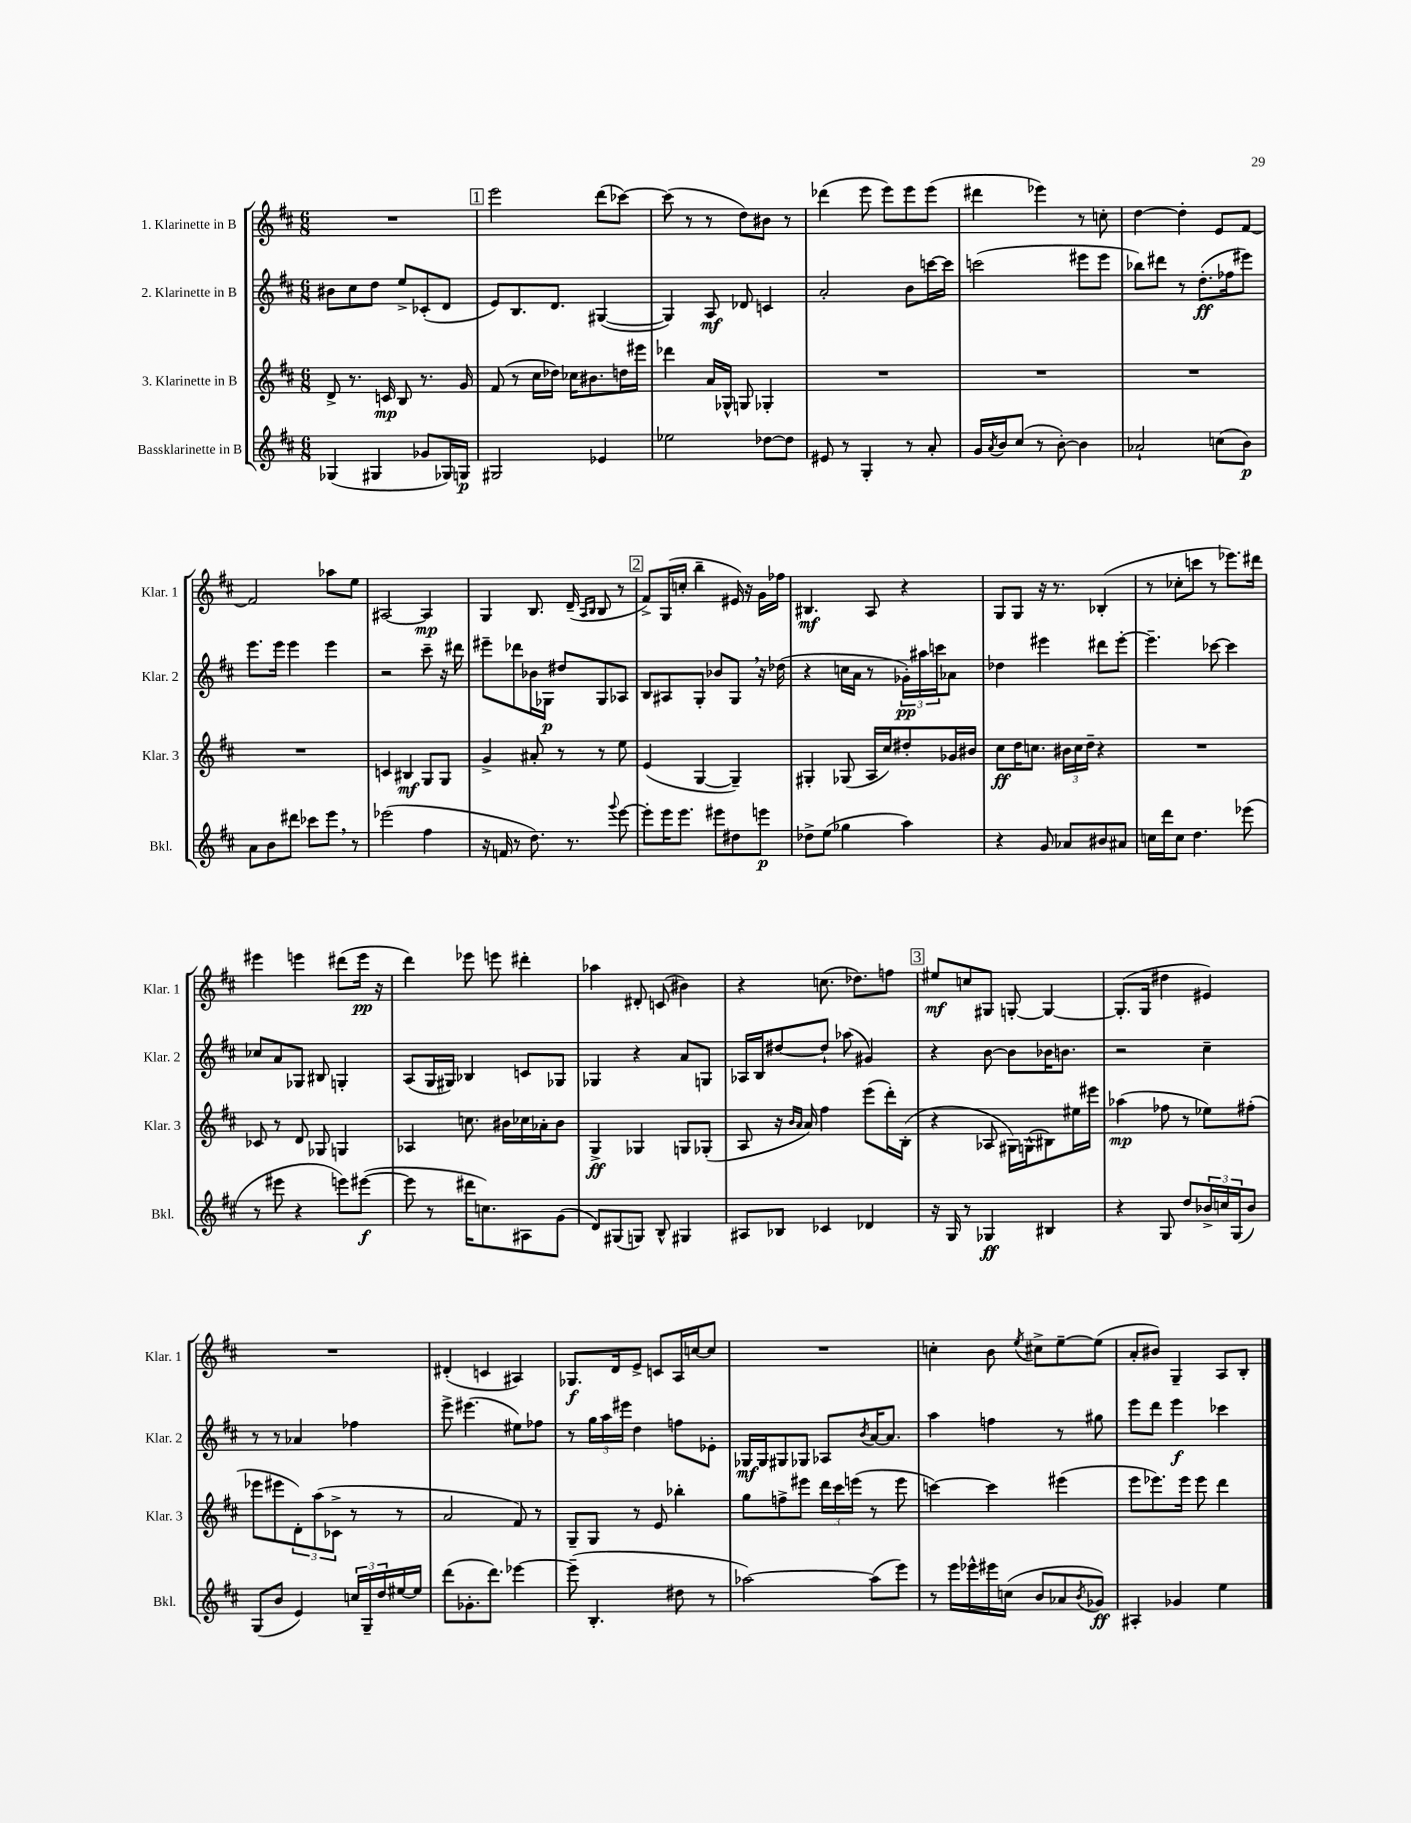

**kern	**dynam	**kern	**dynam	**kern	**dynam	**kern	**dynam
*part4	*part4	*part3	*part3	*part2	*part2	*part1	*part1
*staff4	*staff4	*staff3	*staff3	*staff2	*staff2	*staff1	*staff1
*I"Bassklarinette in B	*	*I"3. Klarinette in B	*	*I"2. Klarinette in B	*	*I"1. Klarinette in B	*
*I'Bkl.	*	*I'Klar. 3	*	*I'Klar. 2	*	*I'Klar. 1	*
*clefG2	*	*clefG2	*	*clefG2	*	*clefG2	*
*k[f#c#]	*	*k[f#c#]	*	*k[f#c#]	*	*k[f#c#]	*
*M6/8	*	*M6/8	*	*M6/8	*	*M6/8	*
=122	=122	=122	=122	=122	=122	=122	=122
(4G-X/	.	8d^/	.	8b#X\L	.	2.r	.
.	.	8.r	.	8cc#\	.	.	.
4G#X/	.	.	.	8dd\J	.	.	.
.	.	16cn/	mp	.	.	.	.
.	.	8B/	.	8ee^/L	.	.	.
8g-X/L	.	8.r	.	(8c-X'/	.	.	.
16G-X/L)	.	.	.	8d/J	.	.	.
16Gn/JJ	p	16g/	.	.	.	.	.
!!LO:REH:place=s1:t=1
=123	=123	=123	=123	=123	=123	=123	=123
2G#X/	.	(8f#/	.	8e/L)	.	2eee\	.
.	.	8r	.	8.B/	.	.	.
.	.	16cc#\LL	.	.	.	.	.
.	.	16dd-X\JJ)	.	8.d/J	.	.	.
.	.	16cc-X\KL	.	.	.	.	.
.	.	8.b#X\	.	.	.	.	.
4e-X/	.	.	.	([4G#X/	.	(8ddd\L	.
.	.	16ddn\L	.	.	.	[8ccc-X\J)	.
.	.	16eee#X\JJ	.	.	.	.	.
=124	=124	=124	=124	=124	=124	=124	=124
2ee-X\	.	4ddd-X\	.	4G#/])	.	(8ccc-\]	.
.	.	.	.	.	.	8r	.
.	.	16a/LL	.	8A/	mf	8r	.
.	.	16G-X^^/JJ	.	.	.	.	.
.	.	8Gn/	.	8d-X/	.	8dd\L)	.
[8dd-X\L	.	4G-X'/	.	4cn/	.	8b#X\J	.
8dd-\J]	.	.	.	.	.	8r	.
=125	=125	=125	=125	=125	=125	=125	=125
8e#X/	.	2.r	.	2a'/	.	(4ddd-X\	.
8r	.	.	.	.	.	.	.
4G'/	.	.	.	.	.	8eee\	.
.	.	.	.	.	.	8eee\L)	.
8r	.	.	.	8b\L	.	8eee\	.
8a'/	.	.	.	[16cccn\L	.	(8eee\J	.
.	.	.	.	16ccc\JJ]	.	.	.
=126	=126	=126	=126	=126	=126	=126	=126
16g/LL	.	2.r	.	(2cccn\	.	4ddd#X\	.
8qa/	.	.	.	.	.	.	.
16b/J	.	.	.	.	.	.	.
(8cc#/J	.	.	.	.	.	.	.
8r	.	.	.	.	.	4eee-X\)	.
[8b'\)	.	.	.	.	.	.	.
4b\]	.	.	.	8eee#X\L	.	8r	.
.	.	.	.	8eee#\J	.	8ccn'\	.
=127	=127	=127	=127	=127	=127	=127	=127
2a-X`/	.	2.r	.	8bb-X\L)	.	[4dd\	.
.	.	.	.	8ddd#X\J	.	.	.
.	.	.	.	8r	.	4dd'\]	.
.	.	.	.	(8.dd'\L	ff	.	.
(8ccn\L	.	.	.	.	.	8e/L	.
.	.	.	.	16ff-X\k	.	.	.
8b\J)	p	.	.	8eee#X\J)	.	[8f#/J	.
!!LO:LB:g=z
=128	=128	=128	=128	=128	=128	=128	=128
8a\L	.	2.r	.	8.eee\L	.	2f#/]	.
8b\	.	.	.	.	.	.	.
.	.	.	.	16eee\Jk	.	.	.
8ddd#X\J	.	.	.	4eee\	.	.	.
8ccc-X\L	.	.	.	.	.	.	.
8eee,\J	.	.	.	4eee\	.	8aa-X\L	.
8r	.	.	.	.	.	8ee\J	.
=129	=129	=129	=129	=129	=129	=129	=129
(2eee-X\	.	4cn/	.	2r	.	[2A#X/	.
.	.	4B#X/	mf	.	.	.	.
4ff#\	.	8G/L	.	8ccc#~\	.	4A#/]	mp
.	.	8G/J	.	16r	.	.	.
.	.	.	.	16ddd#X\	.	.	.
=130	=130	=130	=130	=130	=130	=130	=130
16r	.	4g^/	.	8eee#X~\L	.	4G/	.
16fn/	.	.	.	.	.	.	.
8r	.	.	.	8ddd-X\	.	.	.
8.dd\)	.	8a#X'/	.	16b-X\L	.	8.B/	.
.	.	.	.	16G-X\JJ	p	.	.
.	.	8r	.	8dd#X/L	.	.	.
8.r	.	.	.	.	.	(16d~/	.
.	.	.	.	.	.	16qqA/LL	.
.	.	.	.	.	.	16qqB/JJ	.
.	.	8r	.	8G-/	.	8B/	.
8qqggg/	.	.	.	.	.	.	.
[8eee\	.	8ee\	.	8A-X/J	.	8r	.
!!LO:REH:place=s1:t=2
=131	=131	=131	=131	=131	=131	=131	=131
8eee'\L]	.	(4e/	.	8B/L	.	8f#^/L)	.
16eee\K	.	.	.	8A#X/	.	(16G/L	.
8.eee\J	.	.	.	.	.	16ccn'/JJ	.
.	.	[4G/	.	8G'/J	.	4bb~\	.
8eee#X\L	.	.	.	8b-X/L	.	.	.
8dd#X\	.	4G~/])	.	8G,/J	.	16e#X/)	.
.	.	.	.	.	.	16r	.
8eeen\J	p	.	.	16r	.	16g\LL	.
.	.	.	.	(16dd-X\	.	16ff-X\JJ	.
=132	=132	=132	=132	=132	=132	=132	=132
8dd-X^\L	.	4G#X'/	.	4r	.	4.B#X/	mf
(8ee\J	.	.	.	.	.	.	.
4gg-X\	.	(8G-X/	.	16ccn\LL	.	.	.
.	.	.	.	16a\JJ	.	.	.
.	.	16A/LL	.	8r	.	8A/	.
.	.	16cc#/J)	.	.	.	.	.
4aa\)	.	8dd#X'/	.	24g-X'\LL)	pp	4r	.
.	.	.	.	24aa#X\	.	.	.
.	.	.	.	24cccn\J	.	.	.
.	.	16g-X/L	.	8a-X\J	.	.	.
.	.	16b#X/JJ	.	.	.	.	.
=133	=133	=133	=133	=133	=133	=133	=133
4r	.	8cc#\L	ff	4dd-X\	.	8G/L	.
.	.	16dd\K	.	.	.	8G/J	.
.	.	8.ccn\J	.	.	.	.	.
8g/	.	.	.	4eee#X\	.	16r	.
.	.	.	.	.	.	8.r	.
8a-X/L	.	24b#X\LL	.	.	.	.	.
.	.	24cc\	.	.	.	.	.
.	.	24dd~\JJ	.	.	.	.	.
8b#X/	.	4r	.	8ddd#X\L	.	(4B-X'/	.
8a#X/J	.	.	.	[8eee#'\J	.	.	.
=134	=134	=134	=134	=134	=134	=134	=134
16ccn\LL	.	2.r	.	4.eee#~\]	.	8r	.
16ddd\J	.	.	.	.	.	.	.
8cc\J	.	.	.	.	.	8cc-X'\L	.
4.dd\	.	.	.	.	.	8cccn\J	.
.	.	.	.	[8ccc-X\	.	8r	.
.	.	.	.	4ccc-\]	.	8.eee-X\L)	.
(8eee-X\	.	.	.	.	.	.	.
.	.	.	.	.	.	16ddd#X\Jk	.
!!LO:LB:g=z
=135	=135	=135	=135	=135	=135	=135	=135
8r	.	8c-X/	.	8cc-X/L	.	4eee#X\	.
8eee#X\	.	8r	.	8a/	.	.	.
4r	.	8d/	.	8G-X/J	.	4eeen\	.
.	.	8G-X/	.	8B#X/	.	.	.
8eeen\L)	.	4Gn/	.	4Gn'/	.	(8ddd#X\L	.
([8eee#X\J	f	.	.	.	.	16eee\Jk	pp
.	.	.	.	.	.	16r	.
=136	=136	=136	=136	=136	=136	=136	=136
8eee#\]	.	4A-X/	.	(8A/L	.	4ddd\)	.
8r	.	.	.	16G/L	.	.	.
.	.	.	.	16G#X/JJ)	.	.	.
16ddd#X\KL	.	8.ccn\	.	4B-X/	.	8eee-X\	.
8.ccn\)	.	.	.	.	.	.	.
.	.	.	.	.	.	8eeen\	.
.	.	16b#X\LL	.	.	.	.	.
8A#X\	.	16cc-X\	.	8cn/L	.	4ddd#X'\	.
.	.	16a-X'\J	.	.	.	.	.
(8g\J	.	8b#\J	.	8G-X/J	.	.	.
=137	=137	=137	=137	=137	=137	=137	=137
8d/L)	.	4G^/	ff	4G-X/	.	4aa-X\	.
(8G#X/	.	.	.	.	.	.	.
8Gn/J)	.	4G-X/	.	4r	.	8d#X'/	.
8B^^/	.	.	.	.	.	(8cn/	.
4G#X/	.	8Gn/L	.	8a/L	.	4b#X\)	.
.	.	(8G-X'/J	.	8Gn/J	.	.	.
=138	=138	=138	=138	=138	=138	=138	=138
8A#X/L	.	8A/	.	16A-X/LL	.	4r	.
.	.	.	.	16B/J	.	.	.
8B-X/J	.	16r	.	[8dd#X/	.	.	.
.	.	16qqb/LL	.	.	.	.	.
.	.	16qqa/JJ	.	.	.	.	.
.	.	16a/)	.	.	.	.	.
4c-X/	.	4ff#\	.	8dd#`/J]	.	(8.ccn\	.
.	.	.	.	(8aa-X\	.	.	.
.	.	.	.	.	.	8.dd-X\L)	.
4d-X/	.	(8eee\L	.	4g#X/)	.	.	.
.	.	16ddd'\L)	.	.	.	8ffn\J	.
.	.	(16B'\JJ	.	.	.	.	.
!!LO:REH:place=s1:t=3
=139	=139	=139	=139	=139	=139	=139	=139
16r	.	4r	.	4r	.	8ee#X/L	mf
16G/	.	.	.	.	.	.	.
8r	.	.	.	.	.	8ccn/	.
4G-X/	ff	8A-X/	.	[8b\	.	8G#X/J	.
.	.	16G#X\LL)	.	8b\L]	.	[8Gn'/	.
.	.	(16Gn^^\J	.	.	.	.	.
4B#X/	.	8B#X\)	.	16b-X\K	.	4G/_	.
.	.	.	.	8.bn\J	.	.	.
.	.	16ee#X\L	.	.	.	.	.
.	.	16eee#X\JJ	.	.	.	.	.
=140	=140	=140	=140	=140	=140	=140	=140
4r	.	(4aa-X\	mp	2r	.	(8.G'/L]	.
.	.	.	.	.	.	16G/Jk	.
8G/	.	8ff-X\	.	.	.	4dd#X\	.
8dd/L	.	8r	.	.	.	.	.
24b-X^/L	.	8ee-X\L)	.	4cc#~\	.	4e#X/)	.
24ccn/	.	.	.	.	.	.	.
(24G/J	.	.	.	.	.	.	.
8b-/J)	.	(8ff#X'\J	.	.	.	.	.
!!LO:LB:g=z
=141	=141	=141	=141	=141	=141	=141	=141
(8G/L	.	8eee-X\L	.	8r	.	2.r	.
8b/J	.	8eee#X\	.	8r	.	.	.
4e/)	.	12d'\)	.	4a-X/	.	.	.
.	.	(12aa\	.	.	.	.	.
.	.	12c-X^\J	.	.	.	.	.
24ccn/LL	.	8r	.	4ff-X\	.	.	.
24G~/	.	.	.	.	.	.	.
24dd/	.	.	.	.	.	.	.
[16ee#X/	.	8r	.	.	.	.	.
16ee#/JJ]	.	.	.	.	.	.	.
=142	=142	=142	=142	=142	=142	=142	=142
(8ddd\L	.	2a/	.	8eee^\	.	(4d#X'/	.
8.g-X'\	.	.	.	(4.eee#X\	.	.	.
.	.	.	.	.	.	4cn/	.
8.ddd\J)	.	.	.	.	.	.	.
[4eee-X\	.	8f#/)	.	8ee#X\L)	.	4A#X/)	.
.	.	8r	.	8ff-X\J	.	.	.
=143	=143	=143	=143	=143	=143	=143	=143
(8eee-~\]	.	8G~/L	.	8r	.	8.G-X/L	f
4.B'/	.	8G/J	.	24gg\LL	.	.	.
.	.	.	.	24aa\	.	.	.
.	.	.	.	.	.	16d/k	.
.	.	.	.	24eee#X\JJ	.	.	.
.	.	8r	.	4dd\	.	8e^/J	.
.	.	8e/	.	.	.	8cn/L	.
8dd#X\	.	4bb-X'\	.	8ffn\L	.	16A/L	.
.	.	.	.	.	.	[16ccn/J	.
8r	.	.	.	8e-X'\J	.	8cc/J]	.
=144	=144	=144	=144	=144	=144	=144	=144
[2aa-X\)	.	8gg\L	.	16G-X/LL	mf	2.r	.
.	.	.	.	16G-/J	.	.	.
.	.	8ffn^\	.	8G#X/	.	.	.
.	.	8eee#X\J	.	8G-X/J	.	.	.
.	.	24ddd\LL	.	8A-X/L	.	.	.
.	.	24ccc#\	.	.	.	.	.
.	.	(24eeen\JJ	.	.	.	.	.
.	.	.	.	8qb/	.	.	.
(8aa-\L]	.	8r	.	[16a/K	.	.	.
.	.	.	.	8.a/J]	.	.	.
8eee\J)	.	8eee\	.	.	.	.	.
=145	=145	=145	=145	=145	=145	=145	=145
8r	.	[4cccn\)	.	4aa\	.	4ccn'\	.
16eee\LL	.	.	.	.	.	.	.
16eee-X^^\	.	.	.	.	.	.	.
16eee#X\	.	4ccc\]	.	4ffn\	.	8b\	.
(16ccn\JJ	.	.	.	.	.	.	.
.	.	.	.	.	.	8qee/	.
8b/L	.	.	.	.	.	8cc#X^\L	.
8a-X/	.	(4eee#X\	.	8r	.	[8ee~\	.
8qb/	.	.	.	.	.	.	.
8g-X/J)	ff	.	.	8gg#X\	.	(8ee\J]	.
=146	=146	=146	=146	=146	=146	=146	=146
4A#X'/	.	8eee\L	.	8eee\L	.	8a'/L	.
.	.	8.eee-X\)	.	8ddd\J	.	8b#X/J)	.
4g-X/	.	.	.	4eee\	f	4G~/	.
.	.	16eee-\Jk	.	.	.	.	.
.	.	8eee-\	.	.	.	.	.
4ee\	.	4ddd\	.	4ccc-X\	.	8A/L	.
.	.	.	.	.	.	8B'/J	.
==	==	==	==	==	==	==	==
*-	*-	*-	*-	*-	*-	*-	*-
